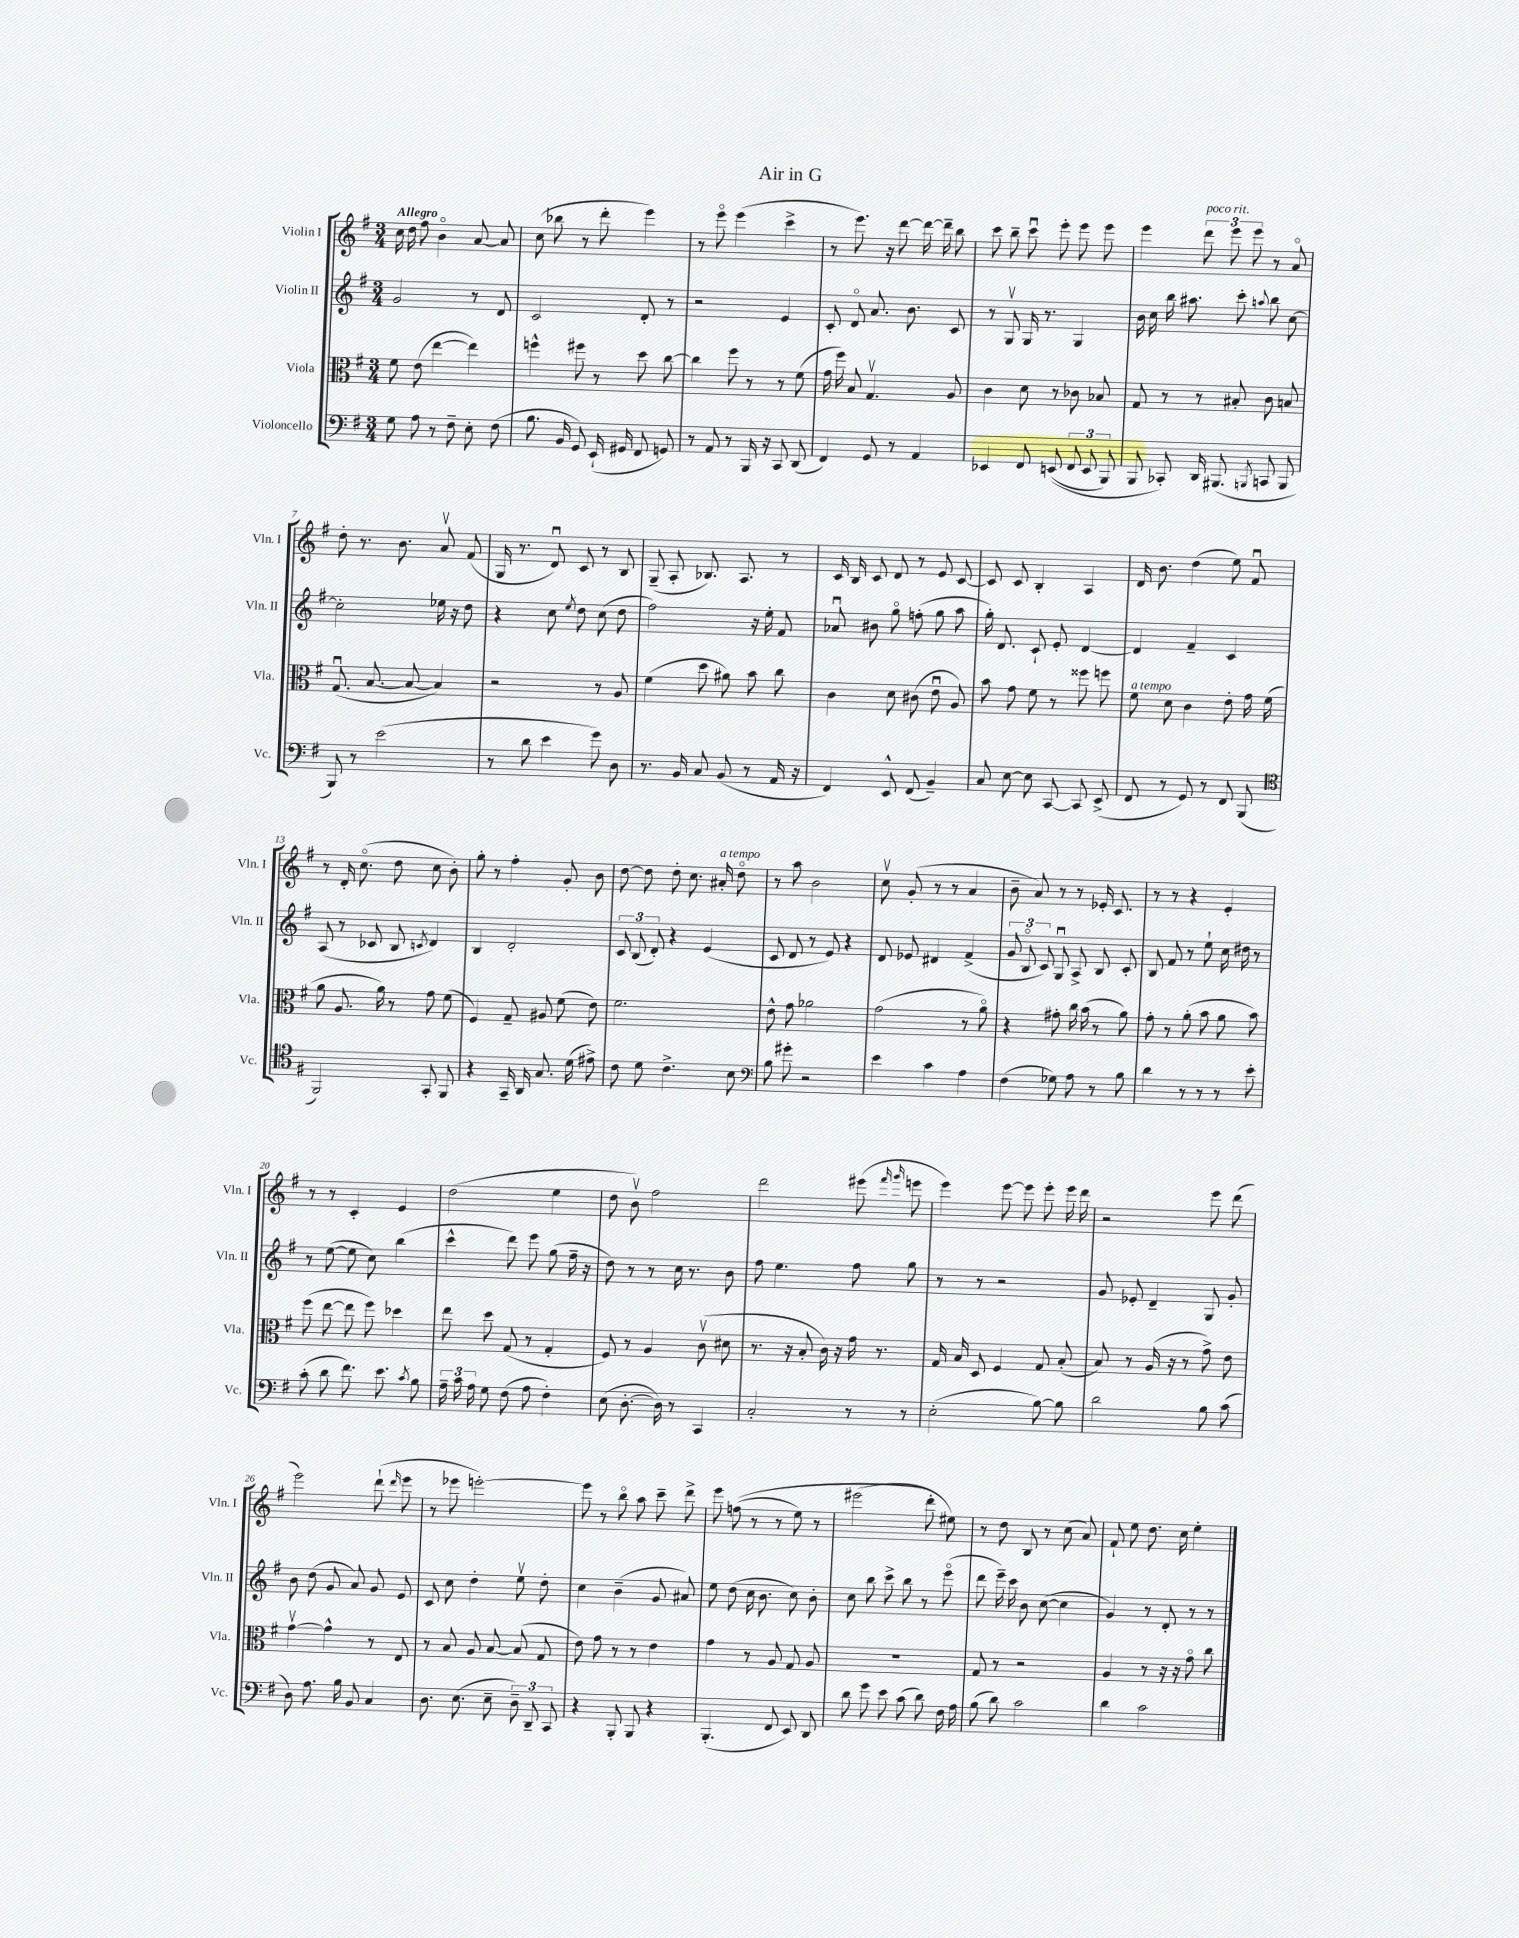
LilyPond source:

\header { title = "Air in G" }
<<
\new StaffGroup <<
\new Staff = "s0" \with { instrumentName = "Violin I" shortInstrumentName = "Vln. I" } {
    \clef treble \key g \major \numericTimeSignature \time 3/4 \tempo "Allegro"
    \autoBeamOff c''16 d''16 fis''8 b'4\flageolet a'8~ a'8 |
    c''8( bes''8 r8 d'''8-. e'''4) |
    r8 e'''8\flageolet e'''4( c'''4-> |
    r8 e'''8.) r16 d'''8~ d'''16~ d'''16-- b''8 |
    c'''8 b''8-- c'''8\downbow e'''8-. e'''8 e'''8 |
    e'''4 \tuplet 3/2 { d'''8^\markup { \italic "poco rit." } e'''8 e'''8 } r8 a'8\flageolet |
    d''8-. r8. b'8. a'8\upbow fis'8( |
    g16 r8. d'8\downbow) c'8 r8 b8 |
    g8--( a8-. bes8.) a8. r8 |
    c'16 b16 c'8 d'8 r8 e'8 c'8~ |
    c'8 c'8 b4-. a4 |
    d'16 b'8. d''4( e''8) fis'8\downbow |
    r8 d'16-. c''8.\flageolet( d''8 c''8 b'8-.) |
    g''8-. r8 fis''4-. g'8-. b'8 |
    d''8~ d''8 d''8-. c''8. ais'16-.^\markup { \italic "a tempo" } d''8\flageolet |
    r8 a''8 b'2 |
    c''8\upbow g'8-.( r8 r8 a'4 |
    b'8-- a'8) r8 r8 ees'16-. c'8. |
    r8 r8 r4 e'4-. |
    r8 r8 c'4-. e'4 |
    d''2( e''4 |
    d''8 b'8\upbow) fis''2 |
    d'''2 eis'''8( \grace { fis'''16 g'''16 } e'''8 |
    e'''4) e'''8~ e'''8 e'''8-. e'''16 d'''16 |
    r2 e'''8 d'''8( |
    e'''2) d'''8-!( \grace { d'''16 } e'''8 |
    r8 ees'''8 e'''2~-.) |
    e'''8 r8 b''8\flageolet a''8 c'''8-- d'''8-> |
    e'''8 f''8(\( r8 r8 e''8) r8 |
    eis'''2( d'''8-.\) eis''8) |
    r8 d''8 b8 r8 c''8( a'8) |
    fis'8-! e''8 d''8. c''16 e''4-. \bar "|." |
}
\new Staff = "s1" \with { instrumentName = "Violin II" shortInstrumentName = "Vln. II" } {
    \clef treble \key g \major \numericTimeSignature \time 3/4
    \autoBeamOff g'2 r8 d'8 |
    c'2 d'8-. r8 |
    r2 e'4 |
    c'8-. d'8\flageolet a'8. b'8. c'8 |
    r8 g8\upbow g16 r8. g4 |
    b'16 c''16 b''16 ais''8. c'''8-. \appoggiatura { a''8 } b''8 c''8~ |
    c''2-. ees''16 r16 d''8 |
    r4 c''8 \acciaccatura { e''8 } d''8 c''8( d''8 |
    fis''2) r16 e''16-. fis'8 |
    aes'8\downbow bis'8 g''8\flageolet f''8-.( g''8 a''8 |
    g''16-.) d'8. c'8-! e'8-. d'4~ |
    d'4 fis'4-- c'4 |
    a8( r8 ces'8 b8 \acciaccatura { c'8 } d'4) |
    b4 d'2-. |
    \tuplet 3/2 { c'8 b8( d'8-.) } r4 e'4( |
    c'8 d'8 r8 e'8) r4 |
    d'8 ees'8 dis'4 fis'4->( |
    \tuplet 3/2 { g'8 b8\flageolet c'8) } g8\downbow a8-> b8 c'8-. |
    b8 fis'8 r8 e''8-! c''16 dis''16 r8 |
    r8 e''8~( e''8 c''8) b''4( |
    c'''4-^ d'''8) e'''8 g''8( fis''16-- r16 |
    d''8) r8 r8 c''16 r8. b'8 |
    fis''8 e''4. fis''8 g''8 |
    r8 r8 r2 |
    g'8 ees'8-. d'4-- g8 g'8-. |
    b'8 d''8( g'8 a'8) g'8 e'8 |
    c'8 c''8 d''4-. e''8\upbow d''8-. |
    c''4 b'4--( g'8 ais'8) |
    e''8 d''8( c''16 b'8. c''8) b'8-. |
    c''8 b''8 c'''8-> b''8 r8 e'''8\flageolet( |
    d'''8 e'''16--) c'''16 b'8 c''8~( c''4 |
    g'4) r8 d'8-. r8 r8 \bar "|." |
}
\new Staff = "s2" \with { instrumentName = "Viola" shortInstrumentName = "Vla." } {
    \clef alto \key g \major \numericTimeSignature \time 3/4
    \autoBeamOff fis'8 e'8( e''4~ e''4) |
    f''4-^ fis''8 r8 d''8 c''8~ |
    c''4 fis''8 r8 r8 fis'8( |
    g'16 fis''16) b8 g4.\upbow a8 |
    c'4 d'8 r8 ces'8 bes8 |
    g8 r8 r8 bis8-. c'8 b8 |
    g8.\downbow( b8.~ b8~ b4) |
    r2 r8 a8 |
    fis'4( d''8 ais'8) b'8 c''8 |
    c'4 d'8 cis'8( e'8\downbow a8) |
    b'8 g'8 fis'8 r8 fisis''8 f''8 |
    fis'8^\markup { \italic "a tempo" } d'8 c'4 e'8-. g'16 fis'16( |
    a'8 a8. a'16) r8 g'8 fis'8( |
    fis4) g8-- ais8 fis'8( e'8) |
    fis'2. |
    e'8-^ g'8 aes'2 |
    g'2( r8 a'8\flageolet) |
    r4 gis'8-. c''16 b'16( r8 a'8) |
    g'8-. r8 a'8-.( b'8 a'8 b'8) |
    fis''8( e''8~ e''8 fis''8) des''4 |
    e''8 d''8 g8( r8 g4-. |
    fis8) r8 a4 c'8\upbow( dis'8 |
    r8. r16 b8-. c'16) r16 g'16 r8. |
    g16 b16 d8 fis4 g8 b8-.( |
    b8) r8 a16( r16 r8 g'8->) e'8 |
    g'4~\upbow g'4-^ r8 e8 |
    r8 b8 a8 b8~ b8( g8 |
    e'8) g'8 r8 r8 e'4 |
    g'4 r8 a8 g8 a8 |
    R2. |
    g8 r8 r2 |
    a4 r8 r16 r16 g'8\flageolet c''8 \bar "|." |
}
\new Staff = "s3" \with { instrumentName = "Violoncello" shortInstrumentName = "Vc." } {
    \clef bass \key g \major \numericTimeSignature \time 3/4
    \autoBeamOff g8 a8 r8 fis8-- e8-. fis8( |
    b8. b,16 g,8) e,16-!( gis,16 fis,8 g,8) |
    r8 a,8 r8 b,,16 r16 c,8 d,8( |
    fis,4) g,8 r8 a,4 |
    ees,4 fis,8 e,8(\( \tuplet 3/2 { fis,8 e,8 b,,8) } |
    b,,8 ces,8-.\) d,16 bis,,8.( \acciaccatura { b,,8 } c,8 b,,8 |
    b,,8) r8 e'2( |
    r8 d'8 e'4 g'8) d8 |
    r8. b,16 c8 b,8( r8 a,16 r16 |
    fis,4) e,8-^ fis,8( b,4--) |
    c8 e8~ e8 c,8~ c,8 e,8->( |
    fis,8 r8 g,8) r8 fis,8 b,,8( |
    \clef tenor fis,2) g,8-. fis,8 |
    r4 g,16-- a,16 g8. d'16( eis'8->) |
    c'8 d'8 c'4.-> b8 |
    \clef bass b8 gis'8-. r2 |
    e'4 c'4 a4 |
    fis4( ges8) a8 r8 b8 |
    d'4 r8 r8 r8 e'8-. |
    c'8-.( d'8 fis'8.) e'8. \acciaccatura { c'8 } b8 |
    \tuplet 3/2 { a16-- c'16 a16 } g8 fis8( a8 fis4-.) |
    e8( d8.~-. d16) r8 c,4 |
    c2-. r8 r8 |
    e2-.( b8~) b8 |
    d'2 b8 c'8( |
    d8) a8. b16 b,8 c4 |
    d8. e8.( e8-- \tuplet 3/2 { d8--) d,8-- c,8 } |
    r4 b,,8-. b,,8 r4 |
    b,,4.-.( fis,8 e,8) d,8 |
    d'8 g'8 e'8 c'8( d'8) fis16 a16 |
    b8( d'8) c'2 |
    d'4 c'2 \bar "|." |
}
>>
>>
